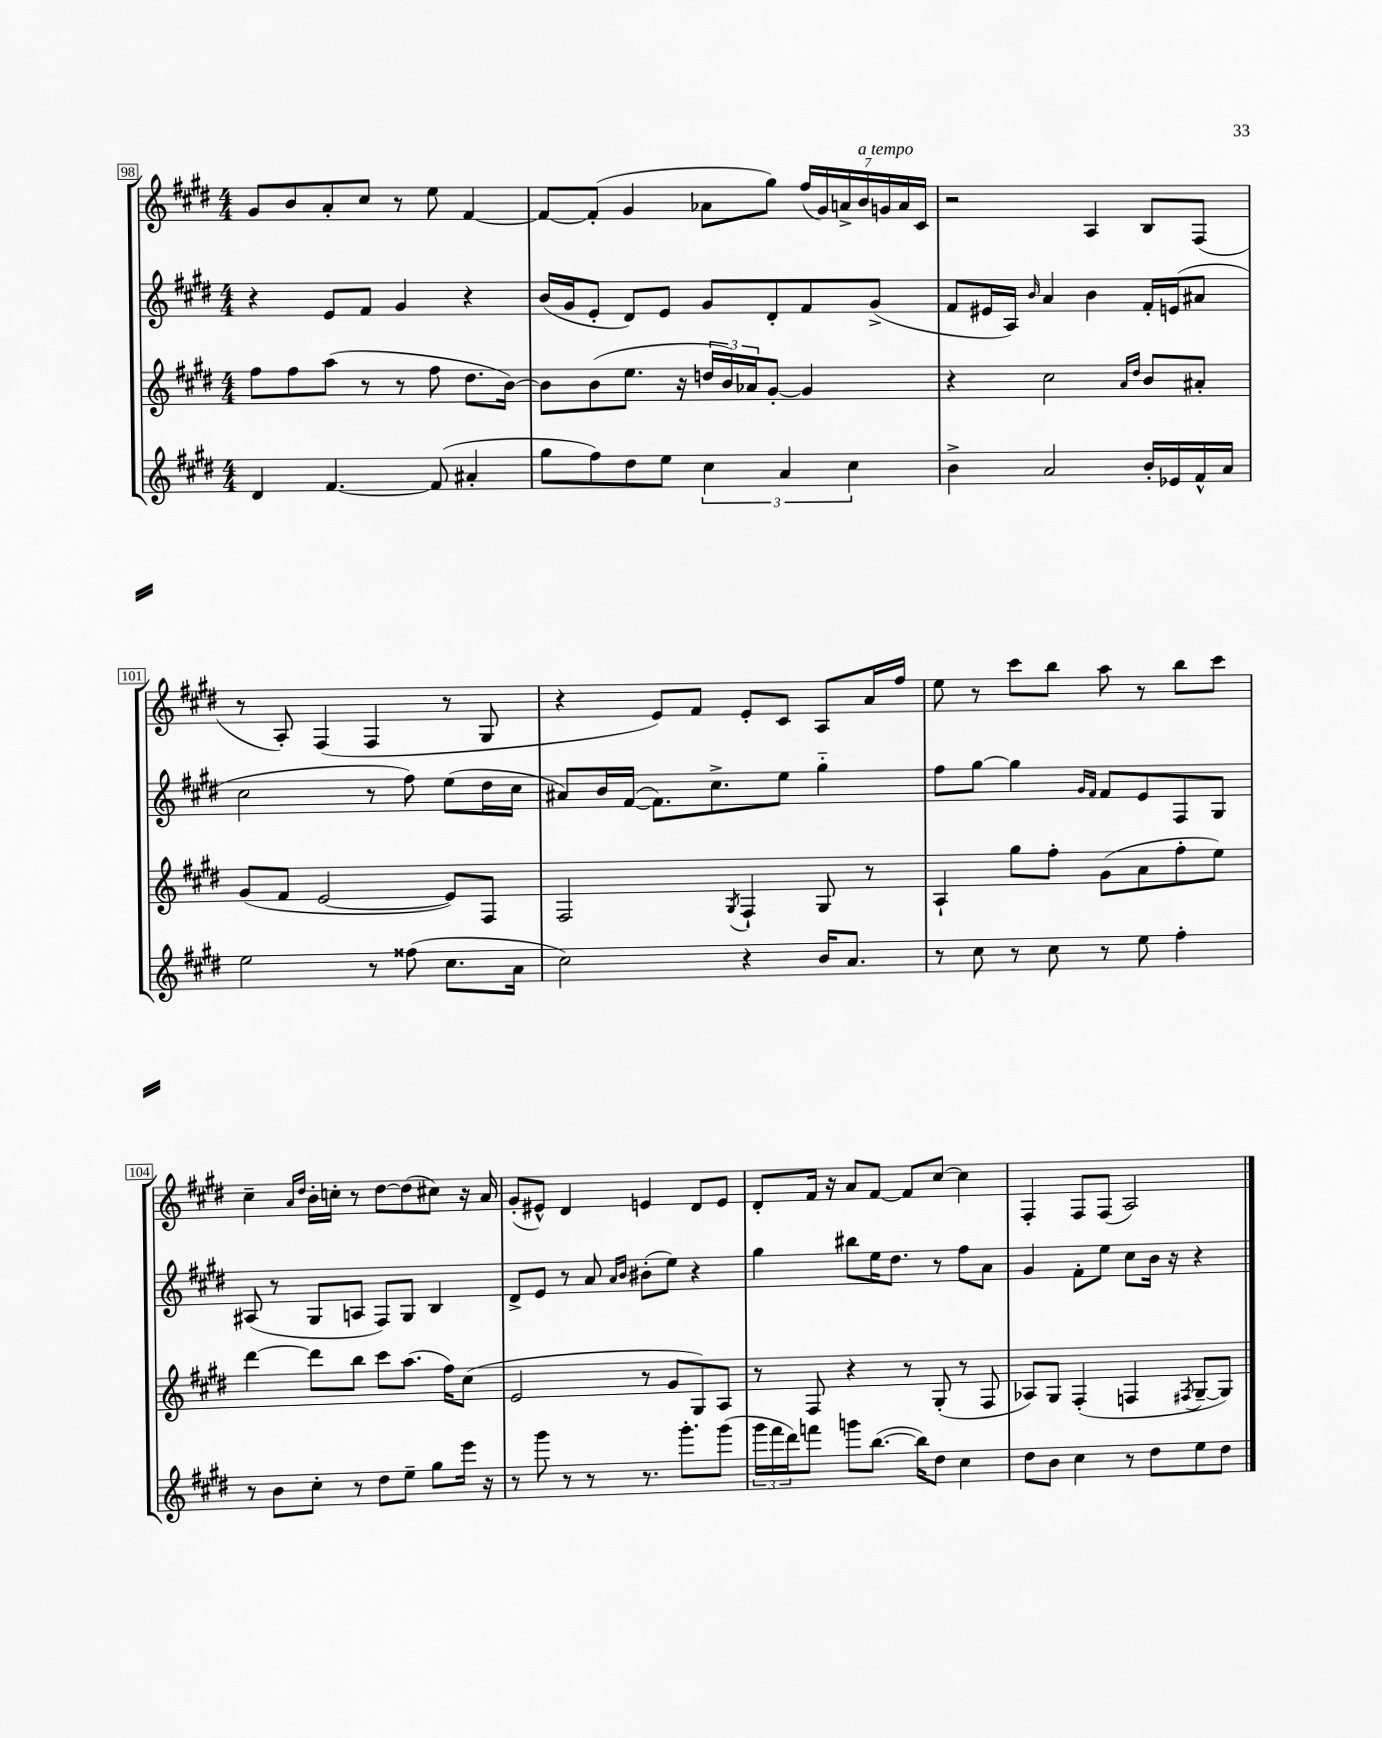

**kern	**kern	**kern	**kern
*staff4	*staff3	*staff2	*staff1
*clefG2	*clefG2	*clefG2	*clefG2
*k[f#c#g#d#]	*k[f#c#g#d#]	*k[f#c#g#d#]	*k[f#c#g#d#]
*M4/4	*M4/4	*M4/4	*M4/4
4d#	8ff#	4r	8g#
.	8ff#	.	8b
[4.f#	(8aa	8e	8a'
.	8r	8f#	8cc#
.	8r	4g#	8r
(8f#]	8ff#	.	8ee
4a#'	8.dd#	4r	[4f#
.	[16b)	.	.
=	=	=	=
8gg#	8b]	(16b	8f#_
.	.	16g#	.
8ff#)	(8b	8e'	(8f#']
8dd#	8.ee	8d#)	4g#
8ee	.	8e	.
.	16r	.	.
6cc#	24dd	8g#	8a-
.	24b)	.	.
.	24a-	.	.
.	[8g#'	8d#'	8gg#)
6a	.	.	.
.	4g#]	8f#	(28ff#
.	.	.	28g#)
.	.	.	28a^
6cc#	.	.	.
.	.	.	28b
.	.	(8g#^	.
.	.	.	28g
.	.	.	28a
.	.	.	28c#
=	=	=	=
4b^	4r	8f#	2r
.	.	16e#	.
.	.	16A)	.
.	.	16qqb	.
2a	2cc#	4a	.
.	.	4b	4A
.	16qqa	.	.
.	16qqdd#	.	.
16b'	8b	16f#'	8B
16e-	.	(16e	.
16f#^^	8a#'	8a#	(8F#
16a	.	.	.
=	=	=	=
2ee	(8g#	2cc#	8r
.	8f#	.	8A')
.	[2e	.	(4F#
8r	.	8r	4F#
(8ff##	.	8ff#)	.
8.cc#	8e])	(8ee	8r
.	8F#	16dd#	8G#
16a	.	16cc#	.
=	=	=	=
2cc#)	2F#	8a#)	4r
.	.	16b	.
.	.	([16f#	.
.	.	8.f#])	8e)
.	.	.	8f#
.	.	8.cc#^	.
.	8qG#	.	.
4r	4F#`	.	8e'
.	.	8ee	8c#
16b	8G#	4gg#'~	8A
8.a	.	.	.
.	8r	.	16a
.	.	.	16ff#
=	=	=	=
8r	4A`	8ff#	8ee
8cc#	.	[8gg#	8r
8r	8gg#	4gg#]	8ccc#
8cc#	8ff#'	.	8bb
.	.	16qqg#	.
.	.	16qqf#	.
8r	(8g#	8f#	8aa
8ee	8a	8e	8r
4ff#'	8ff#'	8F#	8bb
.	8ee)	8G#	8ccc#
=	=	=	=
8r	[4ddd#	(8A#	4cc#~
8b	.	8r	.
.	.	.	16qqa
.	.	.	16qqdd#
8cc#'	8ddd#]	8G#	16b'
.	.	.	16cc'
8r	8bb	8A	8r
8dd#	8ccc#	8F#)	[8dd#
8ee~	(8.aa	8G#	(8dd#]
8gg#	.	4B	8cc#)
.	16ff#)	.	.
16eee	(8cc#	.	16r
16r	.	.	16a
=	=	=	=
8r	2e	8d#^	(8g#'
8ggg#	.	8e	8e#^^)
8r	.	8r	4d#
8r	.	8a	.
.	.	16qqa	.
.	.	16qqb	.
8.r	8r	(8b#'	4e
.	8g#	8ee)	.
8.ggg#'	.	.	.
.	8G#)	4r	8d#
(8ggg#	8A	.	8e
=	=	=	=
24ggg#	8r	4gg#	8d#'
24fff#	.	.	.
24ddd#)	.	.	.
8fff	8F#	.	16f#
.	.	.	16r
8ggg	4r	8bb#	8a
([8.bb	.	16ee	[8f#
.	.	8.dd#	.
.	8r	.	8f#]
16bb])	.	.	.
8dd#	(8G#'	8r	[8cc#
4cc#	8r	8ff#	4cc#]
.	8F#	8a	.
=	=	=	=
8dd#	8A-)	4g#	4F#'
8b	8G#	.	.
4cc#	(4F#'	8f#'	8F#
.	.	8ee	(8F#
8r	4F	8cc#	2A)
8dd#	.	16b	.
.	.	16r	.
.	8qF#	.	.
8ee	[8G#~	4r	.
8dd#	8G#])	.	.
==	==	==	==
*-	*-	*-	*-
